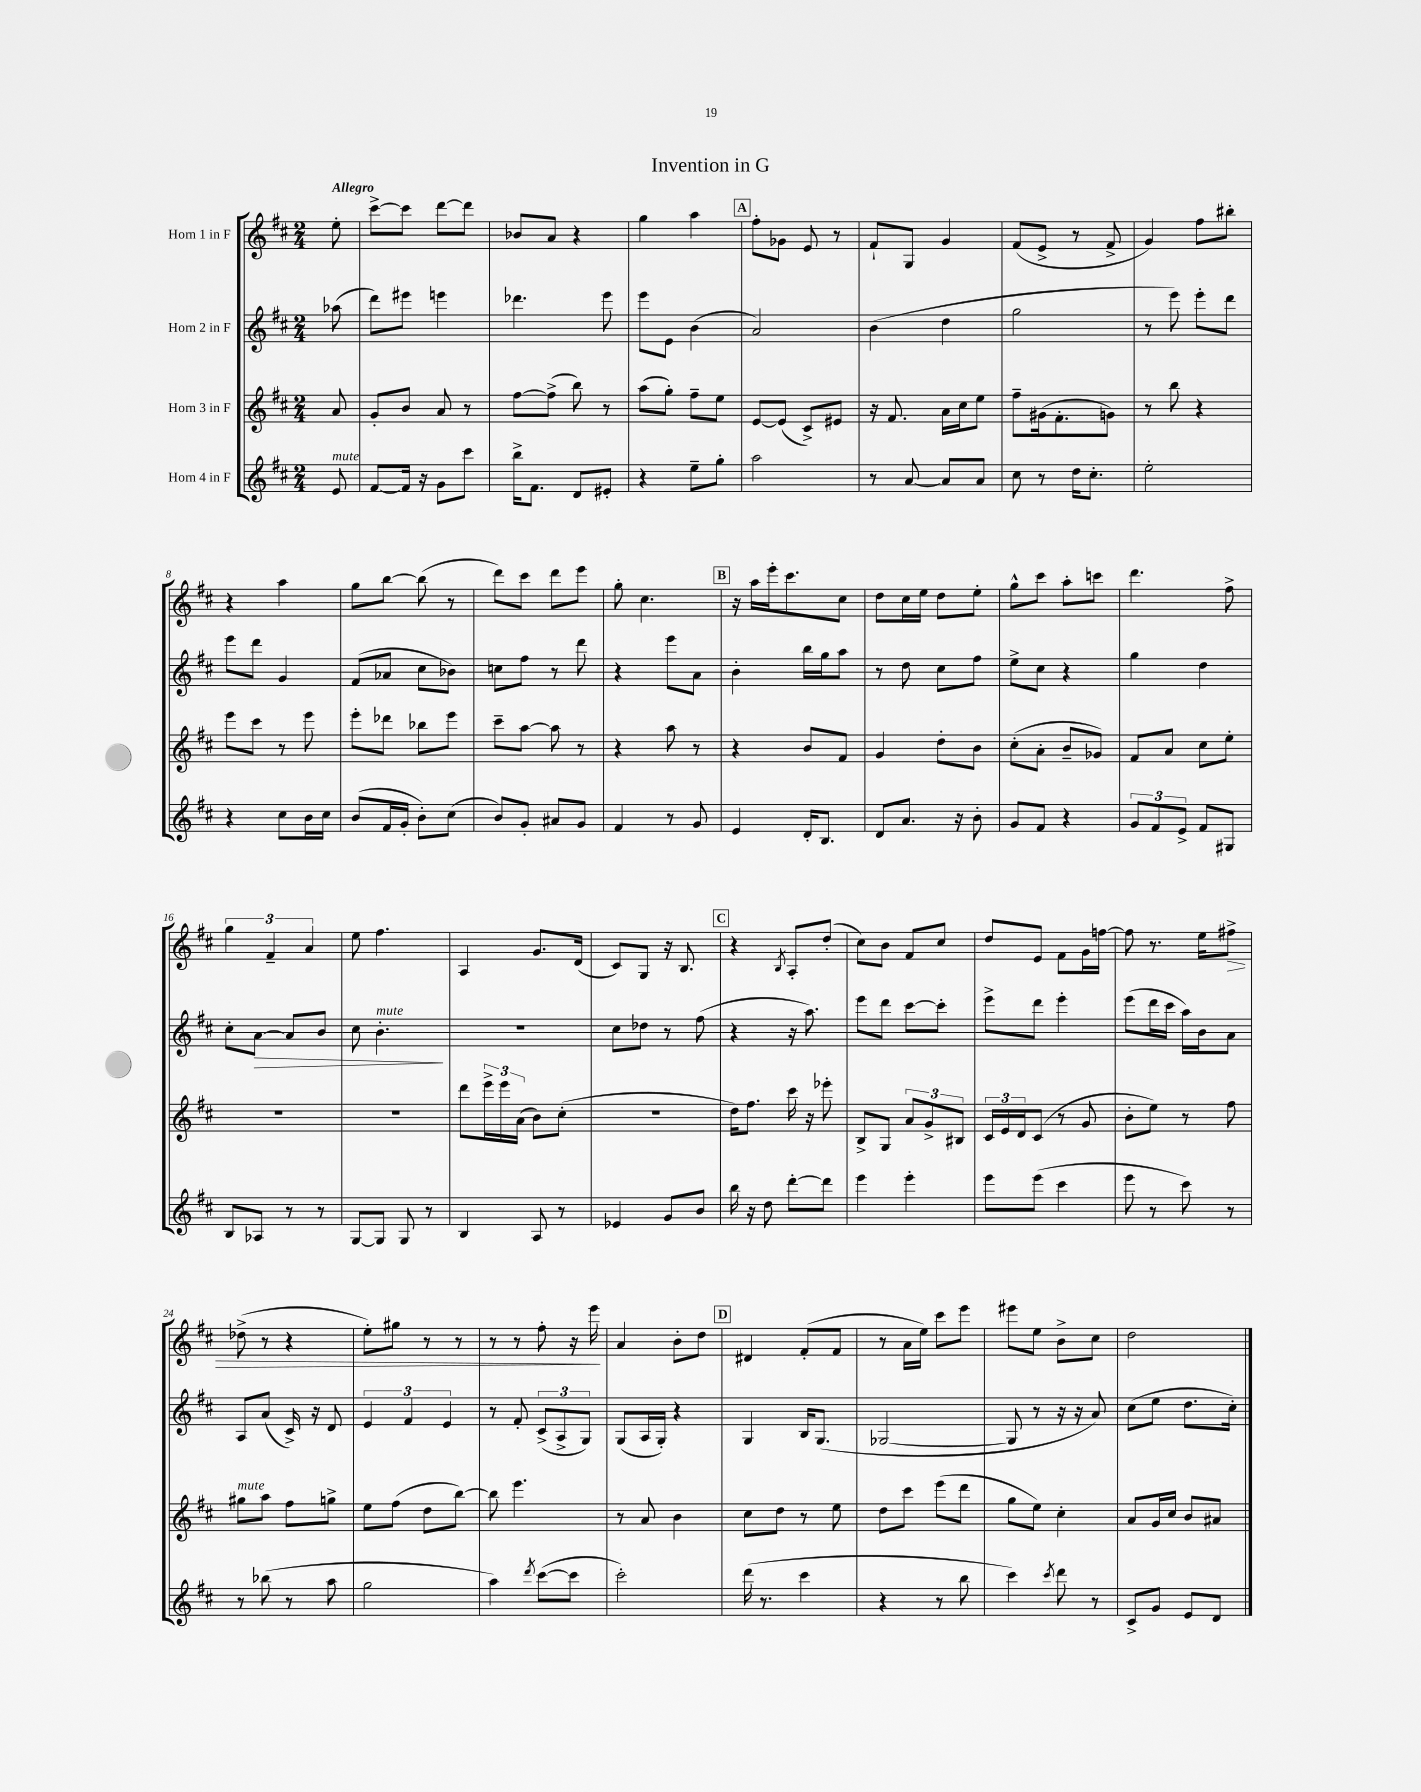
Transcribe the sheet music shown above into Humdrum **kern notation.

**kern	**kern	**kern	**kern
*staff4	*staff3	*staff2	*staff1
*clefG2	*clefG2	*clefG2	*clefG2
*k[f#c#]	*k[f#c#]	*k[f#c#]	*k[f#c#]
*M2/4	*M2/4	*M2/4	*M2/4
8e	8a	(8aa-	8ee'
=	=	=	=
[8f#	8g'	8ddd)	[8ccc#^
16f#]	8b	8eee#	8ccc#]
16r	.	.	.
8g	8a	4eee	[8ddd
8ccc#	8r	.	8ddd]
=	=	=	=
16bb^	[8ff#	4.ddd-	8b-
8.f#	.	.	.
.	(8ff#^]	.	8a
8d	8bb)	.	4r
8e#'	8r	8eee	.
=	=	=	=
4r	(8aa	8eee	4gg
.	8gg')	8e	.
8ee~	8ff#~	(4b	4aa
8gg'	8ee	.	.
=	=	=	=
2aa	[8e	2a)	8ff#'
.	(8e]	.	8g-
.	8c#^)	.	8e
.	8e#	.	8r
=	=	=	=
8r	16r	(4b	8f#`
.	8.f#	.	.
[8a	.	.	8G
8a]	16a	4dd	4g
.	16cc#	.	.
8a	8ee	.	.
=	=	=	=
8cc#	8ff#~	2gg	(8f#
8r	(16g#	.	8e^
.	8.f#'	.	.
16dd	.	.	8r
8.cc#'	.	.	.
.	8g)	.	8f#^
=	=	=	=
2ee'	8r	8r	4g)
.	8bb	8eee)	.
.	4r	8eee'	8ff#
.	.	8ddd	8bb#'
=	=	=	=
4r	8eee	8eee	4r
.	8ccc#	8ddd	.
8cc#	8r	4g	4aa
16b	8eee	.	.
16cc#	.	.	.
=	=	=	=
(8b	8eee'	(8f#	8gg
16f#	8ddd-	8a-	[8bb
16g'	.	.	.
8b')	8bb-	8cc#	(8bb]
(8cc#	8eee	8b-)	8r
=	=	=	=
8b)	8ccc#~	8cc	8ddd)
8g'	[8aa	8ff#	8ccc#
8a#	8aa]	8r	8ddd
8g	8r	8ddd	8eee
=	=	=	=
4f#	4r	4r	8gg'
.	.	.	4.cc#
8r	8aa	8eee	.
8g	8r	8a	.
=	=	=	=
4e	4r	4b'	16r
.	.	.	16aa
.	.	.	16eee'
.	.	.	8.ccc#
16d'	8b	16bb	.
8.B	.	16gg	.
.	8f#	8aa	8cc#
=	=	=	=
8d	4g	8r	8dd
8.a	.	8dd	16cc#
.	.	.	16ee
.	8dd'	8cc#	8dd
16r	.	.	.
8b'	8b	8ff#	8ee'
=	=	=	=
8g	(8cc#'	8ee^	8gg^^
8f#	8a'	8cc#	8ccc#
4r	8b~	4r	8aa'
.	8g-)	.	8ccc
=	=	=	=
12g	8f#	4gg	4.ddd
12f#	.	.	.
.	8a	.	.
12e^	.	.	.
8f#	8cc#	4dd	.
8G#	8ee'	.	8ff#^
=	=	=	=
8B	2r	8cc#'	6gg
8A-	.	[8a	.
.	.	.	6f#~
8r	.	8a]	.
.	.	.	6a
8r	.	8b	.
=	=	=	=
[8G	2r	8cc#	8ee
8G]	.	4.b'	4.ff#
8G	.	.	.
8r	.	.	.
=	=	=	=
4B	8ddd	2r	4A
.	24eee^	.	.
.	24eee	.	.
.	(24a	.	.
8A	8b)	.	8.g
8r	(8cc#'	.	.
.	.	.	(16d
=	=	=	=
4e-	2r	8cc#	8c#)
.	.	8dd-	8G
8g	.	8r	16r
.	.	.	8.B
8b	.	(8ff#	.
=	=	=	=
16bb	16dd)	4r	4r
16r	8.ff#	.	.
8dd	.	.	.
.	.	.	8qB
[8ddd'	16ccc#	16r	8A'
.	16r	8.aa)	.
8ddd]	8eee-'	.	(8dd'
=	=	=	=
4eee	8B^	8eee	8cc#)
.	8G	8ddd	8b
4eee'	12a	[8ccc#	8f#
.	12g^	.	.
.	.	8ccc#']	8cc#
.	12B#	.	.
=	=	=	=
8eee	24c#	8eee^	8dd
.	24e	.	.
.	24d	.	.
(8eee	(8c#	8ddd	8e
4ccc#	8r	4eee'	8f#
.	8g	.	16g
.	.	.	[16ff
=	=	=	=
8eee	8b'	(8eee	8ff]
8r	8ee)	16ddd	8.r
.	.	16ccc#	.
8ccc#)	8r	16aa)	.
.	.	16b	16ee
8r	8ff#	8a	8ff#^
=	=	=	=
8r	8gg#	8A	(8dd-^
(8bb-	8aa	(8a	8r
8r	8ff#	16c#^)	4r
.	.	16r	.
8aa	8gg^	8d	.
=	=	=	=
2gg	8ee	6e	8ee')
.	(8ff#	.	8gg#
.	.	6f#	.
.	8dd	.	8r
.	.	6e	.
.	[8bb)	.	8r
=	=	=	=
4aa)	8bb]	8r	8r
.	4.eee	8f#'	8r
8qddd	.	.	.
([8ccc#	.	(12c#^	8ff#'
.	.	12A^	.
8ccc#]	.	.	16r
.	.	12G)	.
.	.	.	16eee
=	=	=	=
2ccc#')	8r	(8G	4a
.	8a	16A	.
.	.	16G')	.
.	4b	4r	8b'
.	.	.	8dd
=	=	=	=
(16ddd	8cc#	4G	4d#
8.r	.	.	.
.	8dd	.	.
4ccc#	8r	16B	(8f#'
.	.	(8.G	.
.	8ee	.	8f#
=	=	=	=
4r	8dd	[2G-	8r
.	8ccc#	.	16a
.	.	.	16ee)
8r	(8eee	.	8ccc#
8bb	8ddd	.	8eee
=	=	=	=
4ccc#)	8gg	8G-]	8eee#
.	8ee)	8r	8ee
8qccc#	.	.	.
8ddd	4cc#'	16r	8b^
.	.	16r	.
8r	.	8a)	8cc#
=	=	=	=
8c#^	8a	(8cc#	2dd
8g	16g	8ee	.
.	16cc#	.	.
8e	8b	8.dd	.
8d	8a#	.	.
.	.	16cc#')	.
==	==	==	==
*-	*-	*-	*-
